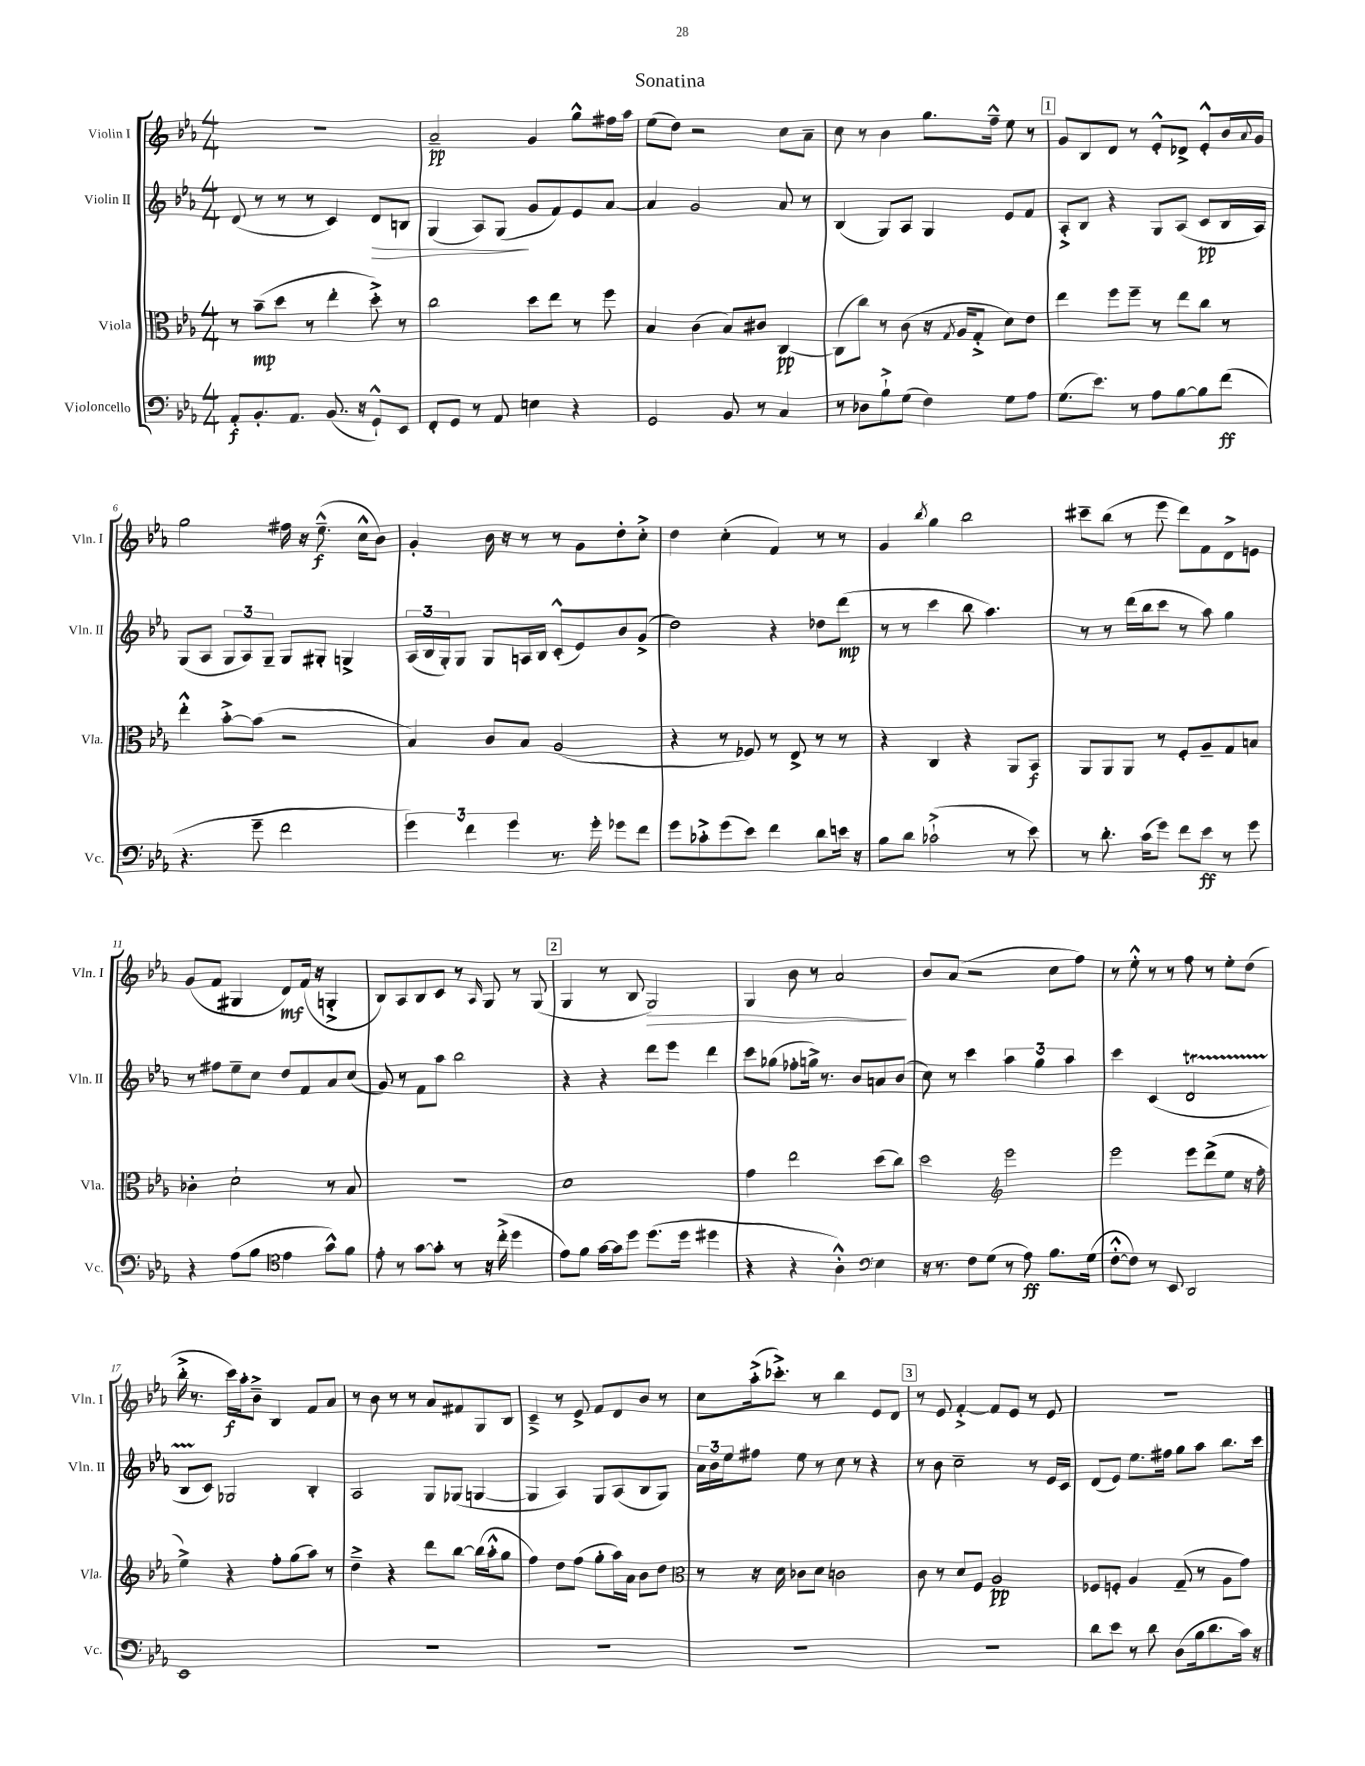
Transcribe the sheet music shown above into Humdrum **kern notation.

**kern	**kern	**kern	**kern
*staff4	*staff3	*staff2	*staff1
*clefF4	*clefC3	*clefG2	*clefG2
*k[b-e-a-]	*k[b-e-a-]	*k[b-e-a-]	*k[b-e-a-]
*M4/4	*M4/4	*M4/4	*M4/4
8AA-'/L	8r	(8d/	1r
8.BB-'/	(8b-~\L	8r	.
.	8dd\J	8r	.
8.AA-/J	.	.	.
.	8r	8r	.
(8.BB-/	4ee-'\	4c/)	.
16r	.	.	.
8GG`^^/L)	8dd'^\)	8d/L	.
8EE-/J	8r	8B/J	.
=	=	=	=
8FF'/L	2cc\	(4G/	2a-~/
8GG/J	.	.	.
8r	.	8A-/L)	.
8AA-/	.	(8G/J	.
4E\	8dd\L	8g/L	4g/
.	8ee-\J	8f/)	.
4r	8r	8e-/	8gg^^\L
.	8ff\	[8a-/J	16ff#\L
.	.	.	16aa-\JJ
=	=	=	=
2GG/	4B-/	4a-/]	(8ee-\L
.	.	.	8dd\J)
.	(4c\	2g/	2r
8BB-/	8B-/L)	.	.
8r	8c#/J	.	.
4C/	[4C/	8a-/	8cc\L
.	.	8r	8a-~\J
=	=	=	=
8r	(8C\]L	(4B-/	8cc\
8D-\L	8cc\J)	.	8r
8B-`^\	8r	8G/L)	4b-\
(8G\J	(8c\	8A-/J	.
4F\)	16r	4G/	8.gg\L
.	8qG/	.	.
.	16A-/LK	.	.
.	8G'^/J	.	.
.	.	.	16ff~^^\Jk
8G\L	8d\L)	8e-/L	8ee-\
8A-\J	8e-\J	8f/J	8r
=	=	=	=
(8.G\L	4ee-\	8A-'^/L	8g/L
.	.	8B-/J	8B-/
8.e-\J)	.	.	.
.	8ff\L	4r	8d/J
8r	8ff~\J	.	8r
8A-\L	8r	8G/L	8e-'^^/L
[8B-\	8ee-\L	(8A-/J	8d-^/J
8B-\]	8cc\J	8c/L	8e-'^^/L
(8f\J	8r	16B-/L	16b-/L
.	.	.	8qqa-/
.	.	16A-/JJ)	16g/JJ
=	=	=	=
4.r	4ee-'^^\	(8G/L	2gg\
.	.	8A-/J	.
.	[8b-'^\L	12G/L	.
.	.	12A-/)	.
8g~\	(8b-\]J	.	.
.	.	12G~/J	.
2f\	2r	8G/L	16ff#\
.	.	.	16r
.	.	8G#'/J	(8.ee-~^^\
.	.	4G^/	.
.	.	.	16cc^^\LK
.	.	.	8b-\J)
=	=	=	=
6g\)	4B-/)	(24A-/LL	4g'/
.	.	24B-/	.
.	.	24G'/J)	.
.	.	8G/J	.
6f\	.	.	.
.	8c/L	8G/L	16b-\
.	.	.	16r
6g\	.	.	.
.	8B-/J	16A/L	8r
.	.	16B-/JJ	.
8.r	(2A-/	(8c'^^/L	8r
.	.	8e-/)	8g\L
16g'\	.	.	.
8g-\L	.	8b-/	8dd'\
8f\J	.	(8g^/J	8cc'^\J
=	=	=	=
8g\L	4r	2dd\)	4dd\
8c-'^\	.	.	.
(8g\	8r	.	(4cc'\
8e-\J)	8F-/)	.	.
4f\	8r	4r	4f/)
.	8E-^/	.	.
8d\L	8r	8dd-\L	8r
16e\Jk	8r	(8ddd\J	8r
16r	.	.	.
=	=	=	=
8B-\L	4r	8r	4g/
8d\J	.	8r	.
.	.	.	8qbb-/
(2c-`^\	4C/	4ccc\	4gg\
.	4r	8bb-\	2bb-\
.	.	4.aa-\)	.
8r	8AA-/L	.	.
8e-\)	8BB-/J	.	.
=	=	=	=
8r	8AA-/L	8r	8ccc#~\L
8.d'\	8AA-/	8r	(8bb-\J
.	8AA-/J	(16ddd\LL	8r
(16c\LK	.	16bb-\J	.
8g\J)	8r	8ccc\J	8eee-\
8f\L	8F'/L	8r	8ddd\L)
8e-\J	8A-~/	8aa-\)	8f\
8r	8G/	4gg\	8d^\
8g\	8B/J	.	8e\J
=	=	=	=
4r	4c-'\	8r	(8g/L
.	.	8ff#\L	8f/J
(8A-\L	2d`\	8ee-~\	4G#/
8B-\J	.	8cc\J	.
*clefC4	*	*	*
4e-\	.	8dd/L	8d/L)
.	.	8f/	(16f/Jk
.	.	.	16r
8g^^\L)	8r	8a-/	4G'^/
8f\J	8B-/	(8cc/J	.
=	=	=	=
8e-'\	1r	8g/)	8B-/L)
8r	.	8r	8A-/
[8g\L	.	8f\L	8B-/
8g'\]J	.	8aa-\J	8c/J
8r	.	2bb-\	8r
.	.	.	16qqA-/
16r	.	.	8G/
(16cc'^\	.	.	.
4dd\	.	.	8r
.	.	.	(8G/
=	=	=	=
8e-\L)	1d	4r	4G/
8f\J	.	.	.
[16g\LL	.	4r	8r
16g\]J	.	.	.
8dd\J	.	.	8B-/
(8.dd\L	.	8ddd\L	2G/)
.	.	8eee-\J	.
16dd\Jk	.	.	.
4dd#\	.	4ddd\	.
=	=	=	=
4r	4g\	8ccc\L	4G/
.	.	(8gg-\J	.
4r	2ee-\	8ff-'\L	8b-\
.	.	16gg^\Jk)	8r
.	.	8.r	.
4A-'^^\)	.	.	2a-/
.	.	8b-/L	.
*clefF4	*	*	*
4E-\	(8dd\L	8a/	.
.	8cc\J)	(8b-/J	.
=	=	=	=
16r	2dd\	8cc\)	8b-/L
8.r	.	.	.
.	.	8r	(8a-/J
8F\L	.	4ccc\	2r
(8G\J	.	.	.
*	*clefG2	*	*
8r	2eee-\	6aa-\	.
8A-\)	.	.	.
.	.	6gg\	.
8.B-\L	.	.	8cc\L
.	.	6aa-\	.
.	.	.	8ff\J)
(16G\Jk	.	.	.
=	=	=	=
[8F'^^\L	2eee-\	4ccc\	8r
8F\]J)	.	.	8ee-'^^\
8r	.	(4c/	8r
8EE-/	.	.	8r
2DD/	8eee-\L	2d/	8ff\
.	(8ddd^\	.	8r
.	8ee-\J	.	8ee-'\L
.	16r	.	(8dd\J
.	16ff'\	.	.
=	=	=	=
1EE-	4ee-^\)	8B-/L	16bb-'^\
.	.	.	8.r
.	.	8c/J)	.
.	4r	2G-/	16ccc\LL)
.	.	.	16aa-'\J
.	.	.	8b-~^\J
.	8ff'\L	.	4B-/
.	(8gg\	.	.
.	8aa-\J)	4B-'/	8f/L
.	8r	.	8a-/J
=	=	=	=
1r	4dd~^\	2A-/	8r
.	.	.	8b-\
.	4r	.	8r
.	.	.	8r
.	8ddd\L	8G/L	8a-/L
.	[8bb-\J	(8G-/J	8f#/
.	(16bb-\]LL	[4G/	8G/
.	16aa-'^^\J	.	.
.	8gg\J	.	8B-/J
=	=	=	=
1r	4ff\)	4G/]	4c~^/
.	8dd\L	4A-/)	8r
.	(8ff\J	.	8e-^/
.	8gg'\L	8G/L	8f/L
.	16aa-\L)	(8A-/	8d/
.	16a-\JJ	.	.
.	8b-\L	8B-/	8b-/J
.	8dd\J	8G/J)	8r
=	=	=	=
*	*clefC3	*	*
1r	8r	24a-\LL	8cc\L
.	.	24b-\	.
.	.	24ee-\J	.
.	16r	8ff#\J	(16aa-'^\k
.	16d\	.	8.ccc-'^\J)
.	8c-\L	8ee-\	.
.	8d\J	8r	8r
.	2c\	8cc\	4bb-\
.	.	8r	.
.	.	4r	8e-/L
.	.	.	8d/J
=	=	=	=
1r	8c\	8r	8r
.	8r	8b-\	8e-/
.	8d/L	2cc~\	[4f'^/
.	8F/J	.	.
.	2A-/	.	8f/]L
.	.	.	8e-/J
.	.	8r	8r
.	.	16e-/LL	8e-/
.	.	16c/JJ	.
=	=	=	=
8d\L	8F-/L	(8d/L	1r
8e-\J	8F'/J	8e-/J)	.
8r	4A-/	8.ee-\L	.
8d\	.	.	.
.	.	16ff#\Jk	.
(8D\L	(8G~/	8gg\L	.
16B-\k	8r	8aa-\J	.
8.d\	.	.	.
.	8A-\L	8.bb-\L	.
16c\Jk)	8g\J)	.	.
16r	.	16ccc\Jk	.
==	==	==	==
*-	*-	*-	*-
